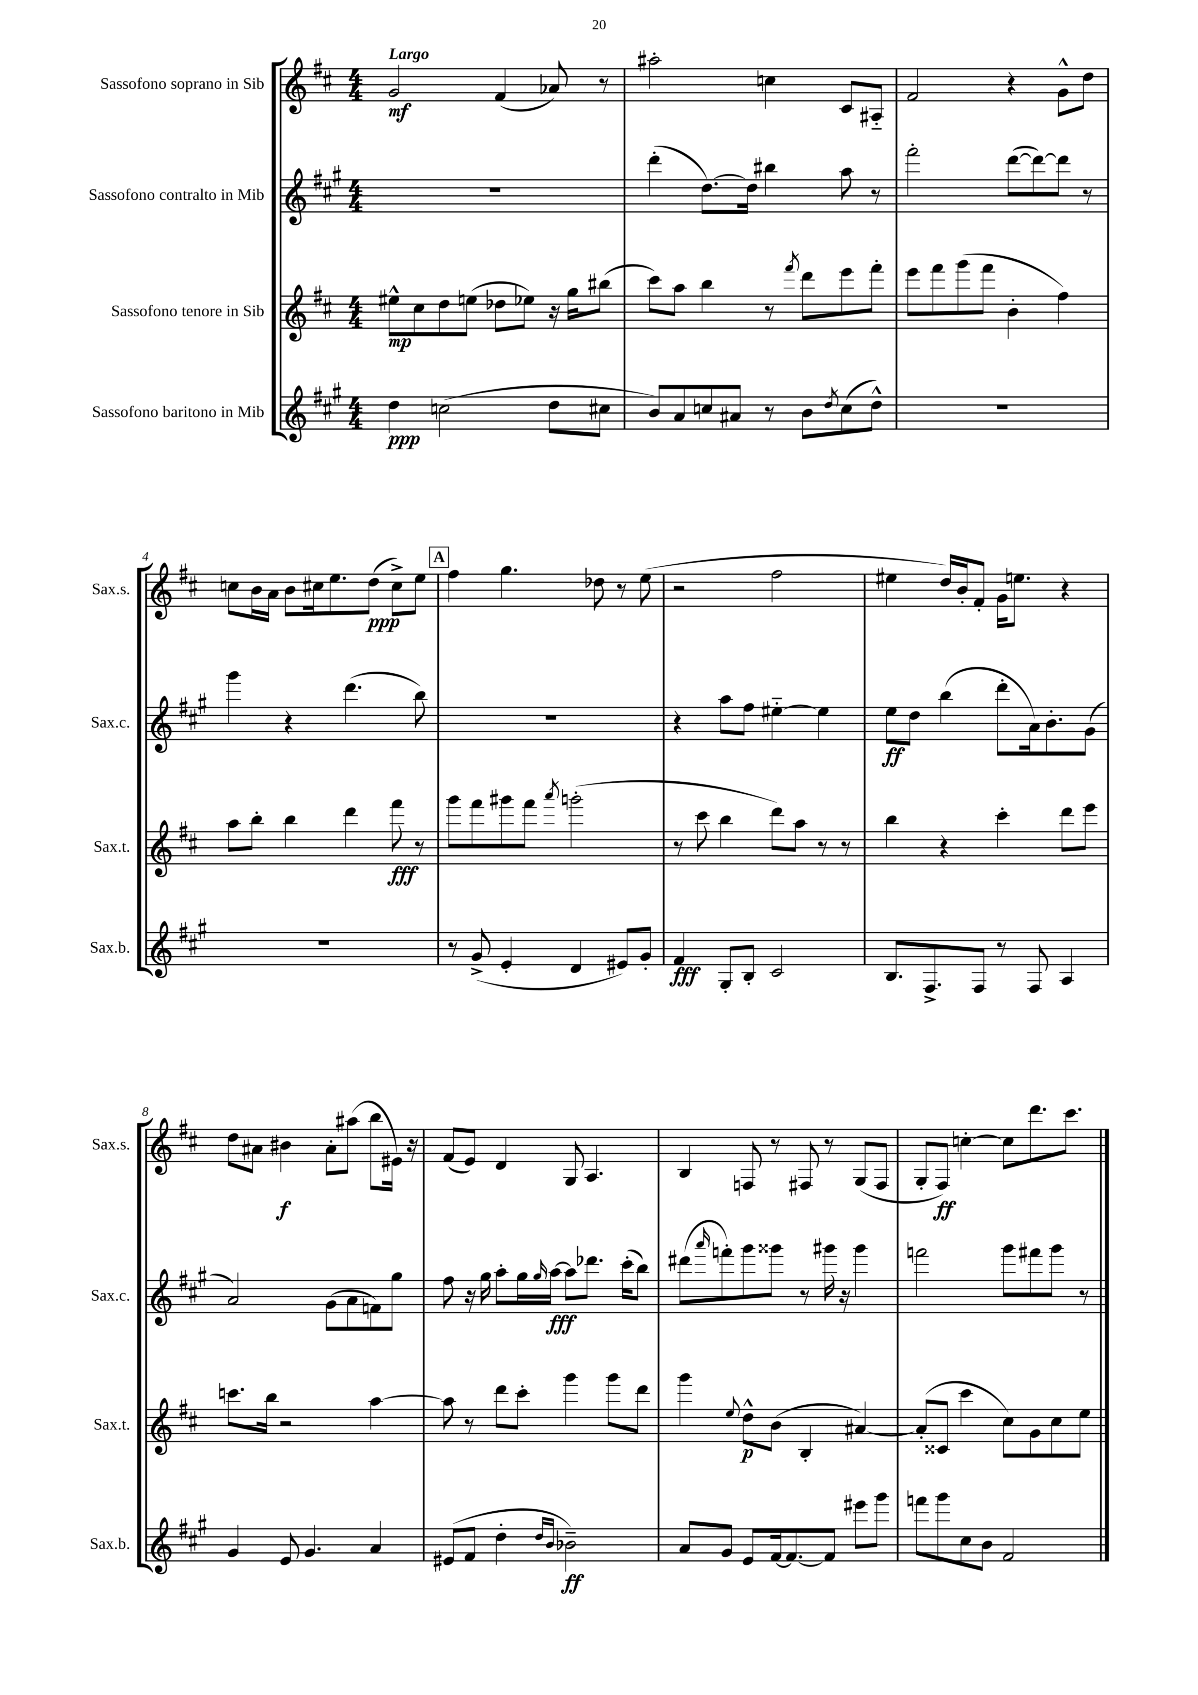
<<
\new StaffGroup <<
\new Staff = "s0" \with { instrumentName = "Sassofono soprano in Sib" shortInstrumentName = "Sax.s." } {
    \clef treble \key d \major \numericTimeSignature \time 4/4 \tempo "Largo"
    g'2\mf fis'4( aes'8) r8 |
    ais''2-. c''4 cis'8 ais8-_ |
    fis'2 r4 g'8-^ d''8 |
    c''8 b'16 a'16 b'8 cis''16 e''8. d''8\ppp( cis''8->) e''8 |
    \mark \markup { \box "A" } fis''4 g''4. des''8 r8 e''8( |
    r2 fis''2 |
    eis''4 d''16) b'16-. fis'8-. g'16 e''8. r4 |
    d''8 ais'8 bis'4\f ais'8-. ais''8( b''8 eis'16) r16 |
    fis'8( e'8) d'4 g8 a4. |
    b4 f8 r8 fis8 r8 g8( fis8 |
    g8-. fis8\ff) c''4~-. c''8 d'''8. cis'''8. \bar "|." |
}
\new Staff = "s1" \with { instrumentName = "Sassofono contralto in Mib" shortInstrumentName = "Sax.c." } {
    \clef treble \key a \major \numericTimeSignature \time 4/4
    R1 |
    d'''4-.( d''8.~) d''16 bis''4 a''8 r8 |
    fis'''2-. d'''8~( d'''8~) d'''8 r8 |
    gis'''4 r4 d'''4.( b''8) |
    \mark \markup { \box "A" } R1 |
    r4 a''8 fis''8 eis''4~-_ eis''4 |
    e''8\ff d''8 b''4( d'''8-. a'16) b'8.-. gis'8( |
    a'2) gis'8( a'8 f'8) gis''8 |
    fis''8 r16 gis''16 a''8-. gis''16 \grace { gis''16 } a''16~\fff a''8 des'''8. cis'''16-.( b''8) |
    dis'''8( \grace { a'''16 } f'''8-.) gis'''8 gisis'''8 r8 gis'''16 r16 gis'''4 |
    f'''2 gis'''8 fis'''8 gis'''8 r8 \bar "|." |
}
\new Staff = "s2" \with { instrumentName = "Sassofono tenore in Sib" shortInstrumentName = "Sax.t." } {
    \clef treble \key d \major \numericTimeSignature \time 4/4
    eis''8-^\mp cis''8 d''8 e''8( des''8 ees''8) r16 g''16 bis''8( |
    cis'''8) a''8 b''4 r8 \acciaccatura { fis'''8 } d'''8 e'''8 fis'''8-. |
    e'''8 fis'''8 g'''8( fis'''8 b'4-. fis''4) |
    a''8 b''8-. b''4 d'''4 fis'''8\fff r8 |
    \mark \markup { \box "A" } g'''8 fis'''8 gis'''8 fis'''8 \acciaccatura { a'''8 } g'''2-.( |
    r8 cis'''8 b''4 d'''8) a''8 r8 r8 |
    b''4 r4 cis'''4-. d'''8 e'''8 |
    c'''8. b''16 r2 a''4~ |
    a''8 r8 d'''8 cis'''8-. g'''4 g'''8 d'''8 |
    g'''4 \appoggiatura { e''8 } d''8-^\p b'8( b4-. ais'4~) |
    ais'8-.( cisis'8 cis'''4 cis''8) g'8 cis''8 e''8 \bar "|." |
}
\new Staff = "s3" \with { instrumentName = "Sassofono baritono in Mib" shortInstrumentName = "Sax.b." } {
    \clef treble \key a \major \numericTimeSignature \time 4/4
    d''4\ppp c''2( d''8 cis''8 |
    b'8) a'8 c''8 ais'8 r8 b'8 \acciaccatura { d''8 } c''8( d''8-^) |
    R1 |
    R1 |
    \mark \markup { \box "A" } r8 gis'8->( e'4-. d'4 eis'8) gis'8-. |
    fis'4\fff gis8-. b8-. cis'2 |
    b8. fis8.-> fis8 r8 fis8 a4 |
    gis'4 e'8 gis'4. a'4 |
    eis'8( fis'8 d''4-. \grace { d''16 b'16 } bes'2--\ff) |
    a'8 gis'8 e'8 fis'16~ fis'8.~ fis'8 eis'''8 gis'''8 |
    f'''8 gis'''8 cis''8 b'8 fis'2 \bar "|." |
}
>>
>>
